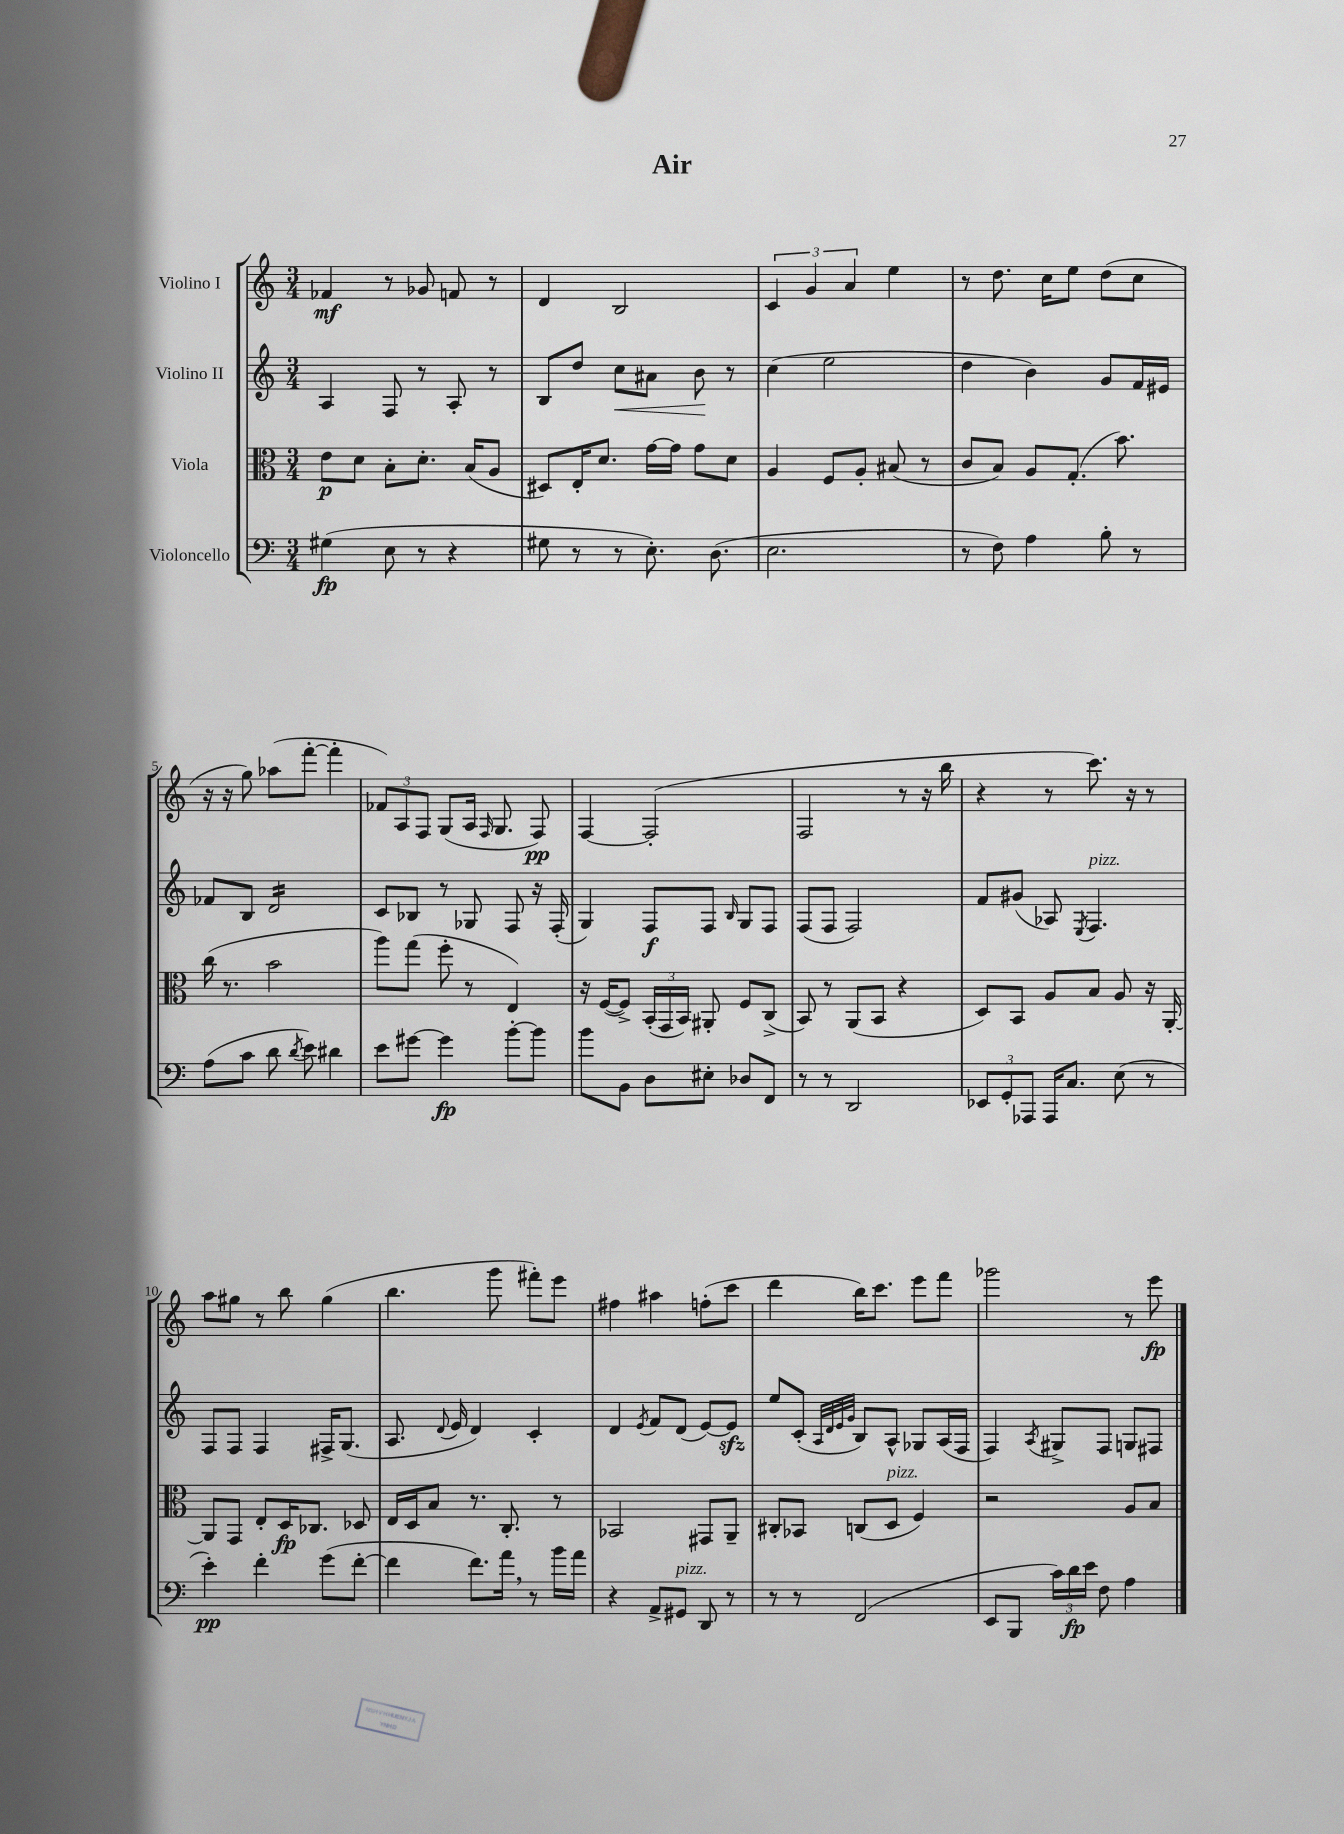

**kern	**kern	**kern	**kern
*staff4	*staff3	*staff2	*staff1
*clefF4	*clefC3	*clefG2	*clefG2
*k[]	*k[]	*k[]	*k[]
*M3/4	*M3/4	*M3/4	*M3/4
(4G#\	8e\L	4A/	4f-/
.	8d\J	.	.
8E\	8B'\L	8F/	8r
8r	8.d'\J	8r	8g-/
4r	.	8A'/	8f/
.	(16B/LK	.	.
.	8A/J	8r	8r
=	=	=	=
8G#\	8D#/L)	8B/L	4d/
8r	16E'/K	8dd/J	.
.	8.d/J	.	.
8r	.	8cc\L	2B/
8.E'\)	[16g\LL	8a#\J	.
.	16g\]JJ	.	.
.	8g\L	8b\	.
(8.D\	.	.	.
.	8d\J	8r	.
=	=	=	=
2.E\	4A/	(4cc\	6c/
.	.	.	6g/
.	8F/L	2ee\	.
.	.	.	6a/
.	8A'/J	.	.
.	(8B#/	.	4ee\
.	8r	.	.
=	=	=	=
8r	8c/L	4dd\	8r
8F\)	8B/J)	.	8.dd\
4A\	8A/L	4b\)	.
.	.	.	16cc\LK
.	(8.G'/J	.	8ee\J
8B'\	.	8g/L	(8dd\L
.	8.b\)	.	.
8r	.	16f/L	8cc\J
.	.	16e#/JJ	.
=	=	=	=
(8A\L	(16cc\	8f-/L	16r
.	8.r	.	16r
8c\J	.	8B/J	8gg\)
8d\	2b\	2d/	(8aa-\L
8qd/	.	.	.
8e\)	.	.	[8fff'\J
4d#\	.	.	4fff'\]
=	=	=	=
8e\L	8aa\L)	8c/L	12f-/L)
.	.	.	12A/
[8g#\J	(8gg\J	8B-/J	.
.	.	.	12F/J
4g#\]	8ff'\	8r	(8G/L
.	8r	8G-/	16A/Jk
.	.	.	16qqF/
.	.	.	8.G/
[8b'\L	4E/)	8F/	.
8b\]J	.	16r	8F/)
.	.	(16F'/	.
=	=	=	=
8b\L	16r	4G/)	[4F/
.	([16F/LK	.	.
8BB\J	8F^/]J)	.	.
8D\L	(24BB'/LL	8F/L	(2F'/]
.	24GG/	.	.
.	24BB/JJ)	.	.
8E#'\J	8AA#'/	8F/J	.
.	.	16qqB/	.
8D-/L	8F/L	8G/L	.
8FF/J	(8C^/J	8F/J	.
=	=	=	=
8r	8BB/)	(8F/L	2F/
8r	8r	8F/J	.
2DD/	(8AA/L	2F/)	.
.	8BB/J	.	.
.	4r	.	8r
.	.	.	16r
.	.	.	16bb\
=	=	=	=
12EE-/L	8D/L)	8f/L	4r
12GG'/	.	.	.
.	8BB/J	(8g#/J	.
12AAA-/J	.	.	.
16AAA-/LK	8A/L	8A-/)	8r
8.C/J	.	.	.
.	.	8qE/	.
.	8B/J	4.F/	8.ccc\)
(8E\	8A/	.	.
.	.	.	16r
8r	16r	.	8r
.	[16AA'/	.	.
=	=	=	=
4e'\)	8AA/]L	8F/L	8aa\L
.	8GG/J	8F/J	8gg#\J
4f'\	8E'/L	4F/	8r
.	16D/K	.	8bb\
.	8.C-/J	.	.
(8g\L	.	16F#^/LK	(4gg#\
.	.	(8.G/J	.
[8f'\J	8D-/	.	.
=	=	=	=
4f\]	16E/LL	8.A/	4.bb\
.	16D/J	.	.
.	8B/J	.	.
.	.	8qqd/	.
.	.	16e/	.
8.f\L)	8.r	4d/)	.
.	.	.	8ggg\
16a\Jk	8.C'/	.	.
8r	.	4c'/	8fff#'\L)
16b\LL	8r	.	8eee\J
16a\JJ	.	.	.
=	=	=	=
4r	2BB-/	4d/	4ff#\
.	.	8qe/	.
8AA^/L	.	8f/L	4aa#\
8GG#/J	.	(8d/J	.
8DD/	8GG#/L	[8e/L)	(8ff'\L
8r	8AA~/J	8e/]J	8ccc\J
=	=	=	=
8r	8C#'/L	8ee/L	4ddd\
8r	8BB-/J	(8c'/J	.
.	.	32qqA/LLL	.
.	.	32qqd/	.
.	.	32qqe/	.
.	.	32qqg/JJJ	.
(2FF/	(8C/L	8B/L)	16bb\LK)
.	.	.	8.ccc\J
.	8D/J	8A^^/J	.
.	4F/)	8G-/L	8eee\L
.	.	(16A/L	8fff\J
.	.	16F/JJ	.
=	=	=	=
8EE/L	2r	4F/)	2ggg-\
8BBB/J	.	.	.
.	.	8qA/	.
24c\LL)	.	8G#^/L	.
24d\	.	.	.
24e\JJ	.	.	.
8F\	.	8F/J	.
4A\	8A/L	8G/L	8r
.	8B/J	8F#/J	8eee\
==	==	==	==
*-	*-	*-	*-
